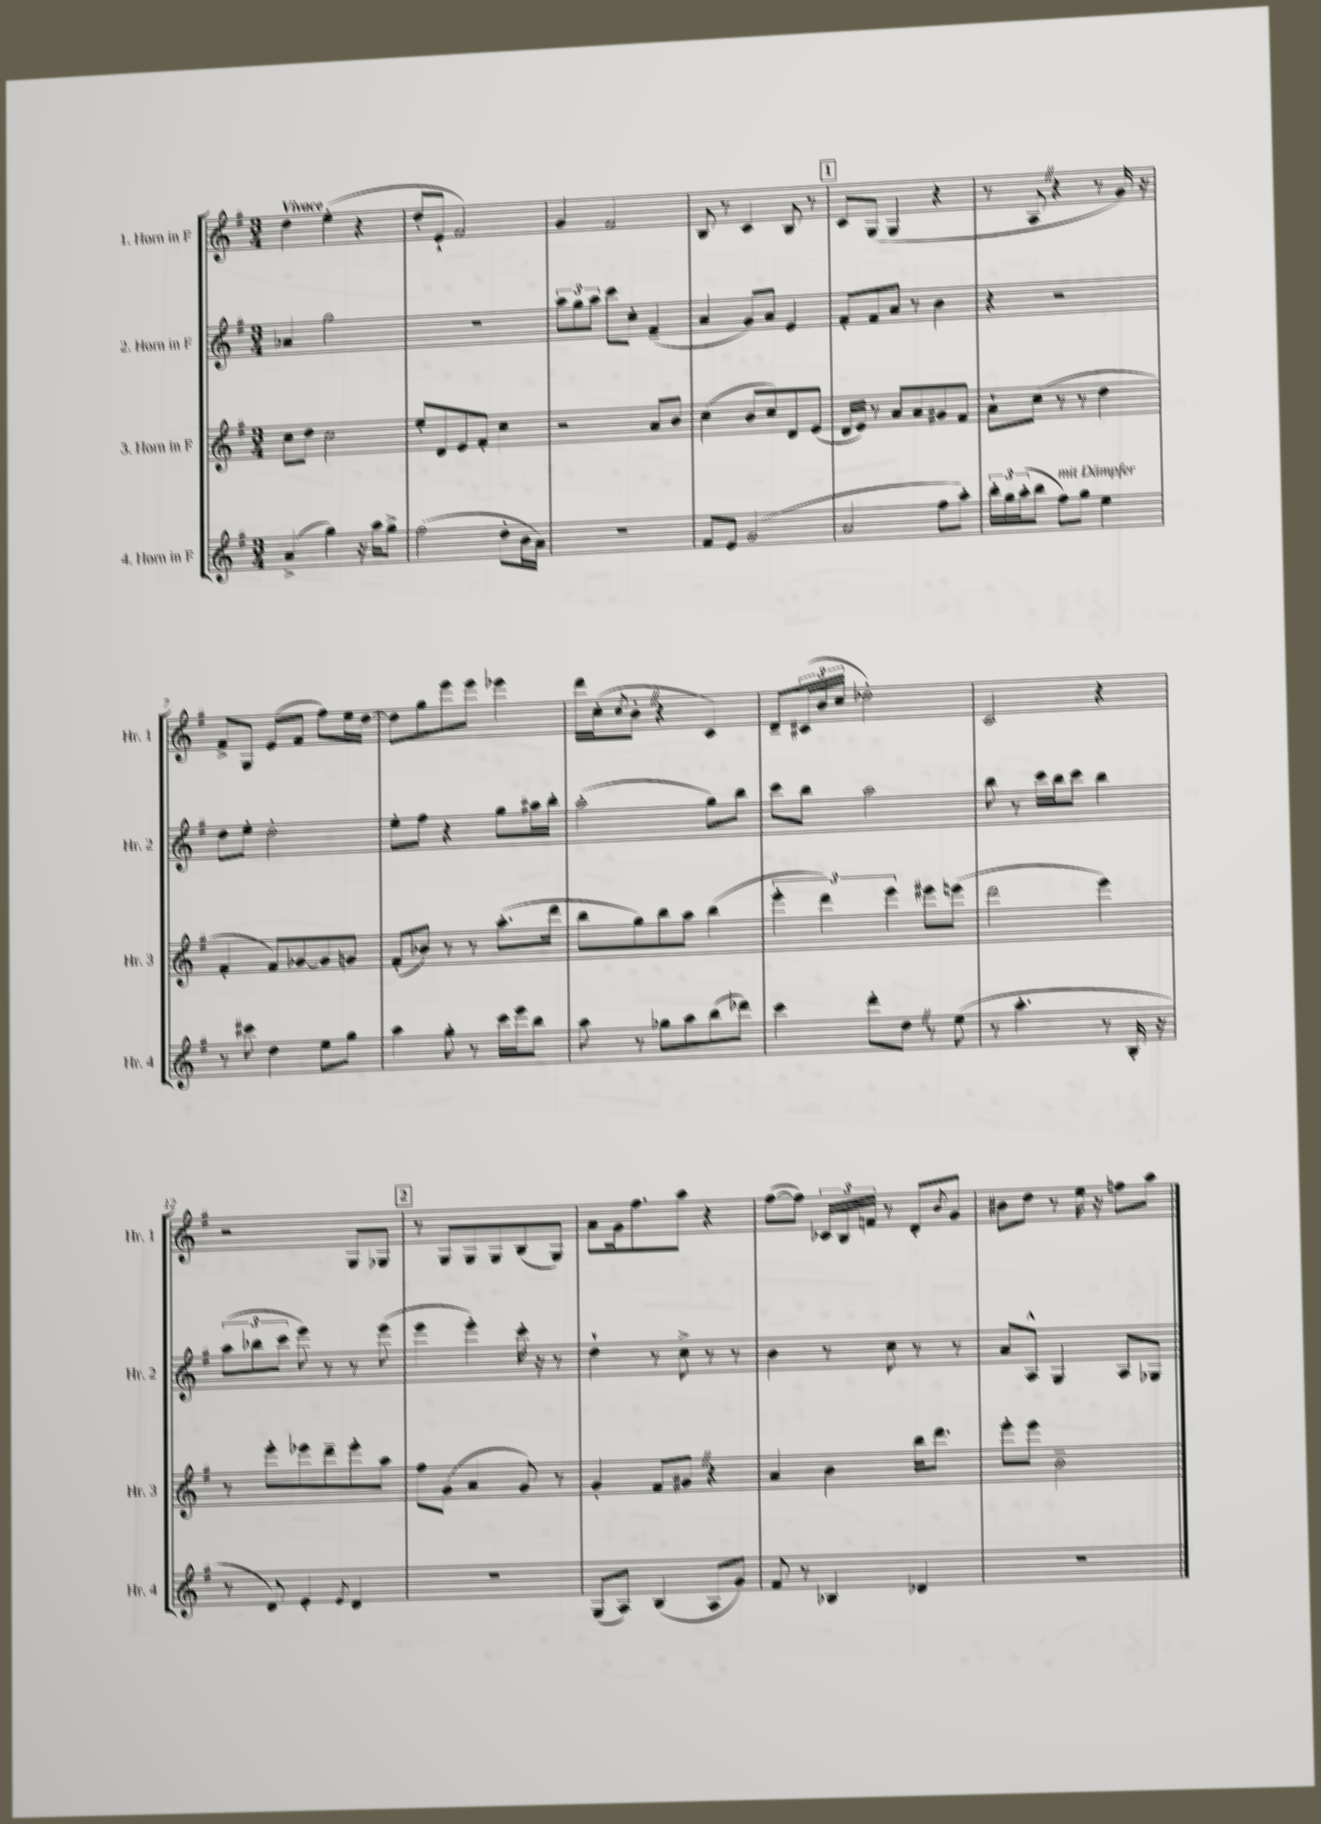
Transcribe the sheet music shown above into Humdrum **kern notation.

**kern	**kern	**kern	**kern
*staff4	*staff3	*staff2	*staff1
*clefG2	*clefG2	*clefG2	*clefG2
*k[f#]	*k[f#]	*k[f#]	*k[f#]
*M3/4	*M3/4	*M3/4	*M3/4
(4a^	8cc	4a-	4dd
.	8dd	.	.
4gg)	2cc	2gg	(4ee'
16r	.	.	4r
16aa	.	.	.
8gg^	.	.	.
=	=	=	=
(2ff#	8ee'	2.r	8dd'
.	8d	.	8e`
.	8e	.	2f#)
.	8f#'	.	.
8dd'	4cc	.	.
16b	.	.	.
16a)	.	.	.
=	=	=	=
2.r	2r	12aa	4g
.	.	12gg	.
.	.	12aa	.
.	.	8ccc	2f#
.	.	8cc'	.
.	8a	(4f#~	.
.	8b	.	.
=	=	=	=
8f#	(4cc	4a	8B
8e	.	.	8r
(2g	8b	8g)	4c
.	8cc)	8a	.
.	8d	4e	8B
.	(8e	.	8r
=	=	=	=
2a	16d	8f#'	8c
.	16e)	.	.
.	8r	8f#	(8G
.	8a	8a	4G
.	8a	8r	.
8ff#	8g#	4b	4r
8aa')	8f#	.	.
=	=	=	=
24bb'	8a`	4r	8r
24gg	.	.	.
(24aa'	.	.	.
8bb	(8cc	.	8A
8ff#)	8r	2r	4r
8gg	8r	.	.
4ee	4dd	.	8r
.	.	.	16g)
.	.	.	16r
=	=	=	=
8r	4f#'	8dd	8f#^
8ccc#	.	8ee'	8G
4dd	8f#)	2dd'	(8e
.	[8g-	.	8f#
8ee	8g-]	.	8ff#)
8gg	8g	.	16ee
.	.	.	[16dd
=	=	=	=
4aa	(8f#'	8ee'	8dd]
.	8b-)	8ff#	8gg
8gg'	8r	4r	8eee
8r	8r	.	8eee
16ccc	(8.aa'	8gg	4eee-
16eee	.	.	.
8bb	.	16aa#	.
.	16ddd	16bb'	.
=	=	=	=
8aa	8bb	(2aa'	16ddd
.	.	.	(16cc'
.	.	.	8qcc
8r	8gg)	.	8b'
8gg-	8bb	.	4r
8aa	8aa	.	.
(8bb	(4bb	8gg)	4c)
8ddd-)	.	8bb	.
=	=	=	=
4ccc	6eee'	8ccc	8d~
.	.	8bb	(24c#
.	6ddd)	.	24b
.	.	.	24cc
8ddd'	.	2aa	2dd-')
.	6eee	.	.
8dd	.	.	.
8r	8eee#	.	.
(8ee	(8eee	.	.
=	=	=	=
8r	2ddd	8bb	2c
4.aa'	.	8r	.
.	.	16ccc	.
.	.	16bb	.
.	.	8ccc	.
8r	4eee)	4bb	4r
16B'	.	.	.
16r	.	.	.
=	=	=	=
8r	8r	(12aa	2r
.	.	12bb-	.
8d)	8eee'	.	.
.	.	12ccc	.
4e'	8eee-	8eee)	.
.	8ddd~	8r	.
8qe	.	.	.
4d	8eee-'	8r	8G
.	8aa	(8eee	8G-
=	=	=	=
2.r	8ff#	4eee	8r
.	(8g	.	8G
.	4a	4eee')	8G
.	.	.	8G
.	8g)	16ccc'	(8B
.	.	16r	.
.	8r	8r	8G)
=	=	=	=
(8G	4g'	4dd`	8a
8A)	.	.	16g
.	.	.	8.ff#
(4B	8f#	8r	.
.	8g#	8cc^	8aa
8A	4r	8r	4r
8g)	.	8r	.
=	=	=	=
8f#	4a	4b	([8ff#
8r	.	.	8ff#])
4B-	4b	8r	24c-
.	.	.	24B
.	.	.	24f
.	.	8cc	8r
4d-	16bb	8r	8d'
.	8.ddd	.	.
.	.	.	8qb
.	.	8r	8g
=	=	=	=
2.r	8eee'	8a	8b#
.	8eee	8A^^	8dd
.	2b~	4G	8r
.	.	.	16ee
.	.	.	16r
.	.	8A	8ff
.	.	8G-	8aa
==	==	==	==
*-	*-	*-	*-
